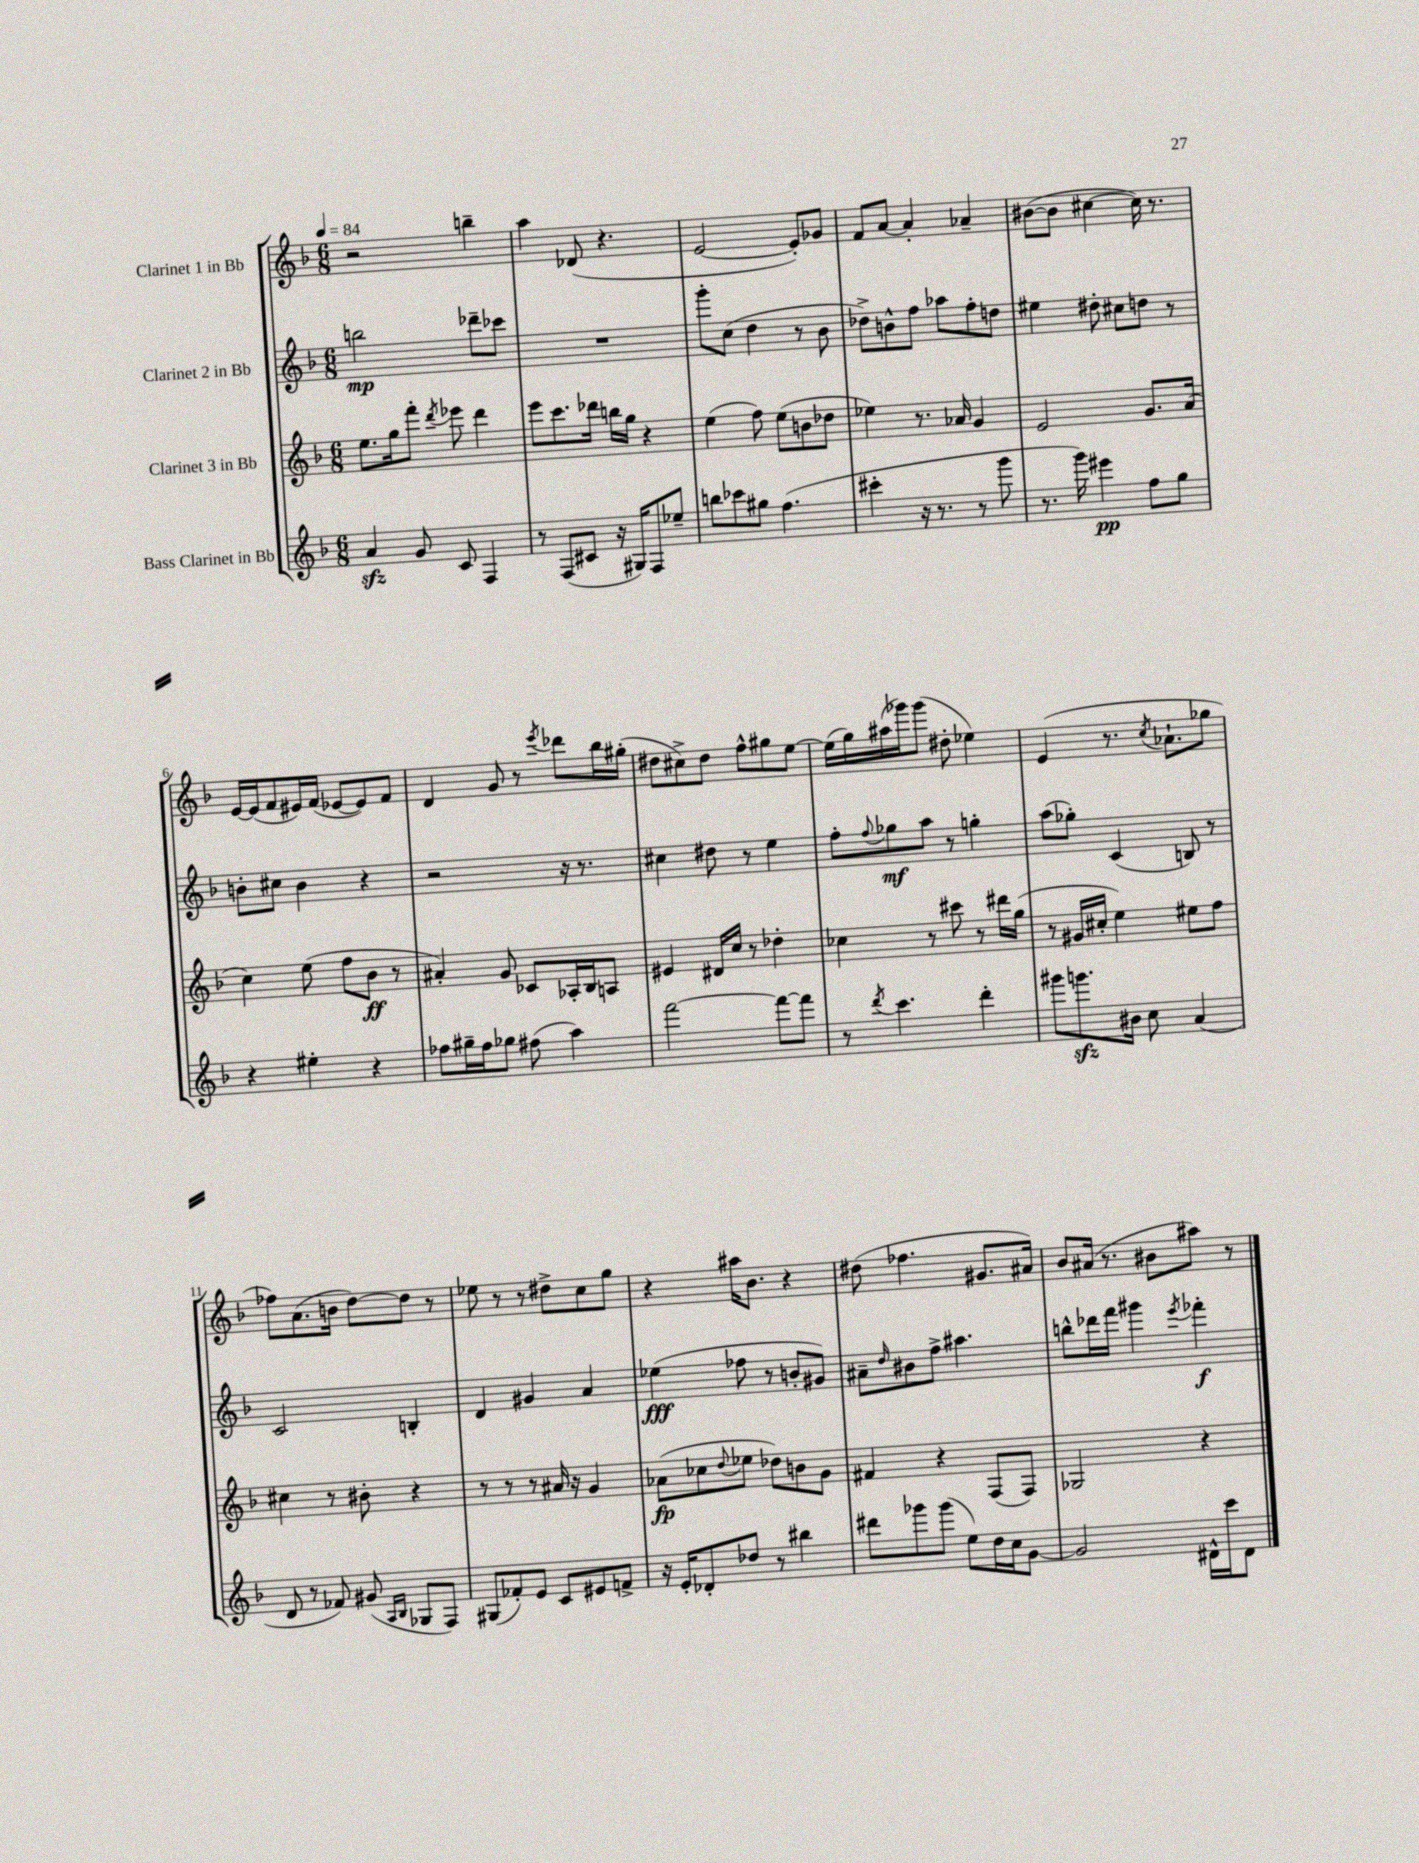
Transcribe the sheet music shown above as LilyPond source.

<<
\new StaffGroup <<
\new Staff = "s0" \with { instrumentName = "Clarinet 1 in Bb" } {
    \clef treble \key f \major \numericTimeSignature \time 6/8 \tempo 4 = 84
    r2 b''4-- |
    a''4 des'8( r4. |
    e'2~ e'8-.) ges'8 |
    f'8 a'8~ a'4-. aes'4-- |
    bis'8~( bis'8 cis''4~ cis''16) r8. |
    e'16~ e'16( f'8 eis'16) f'16( ees'8~ ees'8) f'8 |
    d'4 g'8 r8 \acciaccatura { e'''8 } des'''8 bes''16 gis''16-.( |
    dis''8 cis''8->) dis''8 f''8-^ gis''8 e''8~ |
    e''16( g''16) ais''16( ges'''16) ges'''8( dis''8-. ees''4) |
    e'4( r8. \acciaccatura { c''8 } aes'8.-! ges''8 |
    fes''8) a'8.( b'16 d''8~) d''8 r8 |
    ees''8 r8 r8 dis''8-> c''8 g''8 |
    r4 ais''16 bes'8. r4 |
    dis''8( fes''4. gis'8. ais'16) |
    bes'8 ais'16( r8. bis'8 ais''8) r8 \bar "|." |
}
\new Staff = "s1" \with { instrumentName = "Clarinet 2 in Bb" } {
    \clef treble \key f \major \numericTimeSignature \time 6/8
    b''2\mp des'''8-- ces'''8 |
    R2. |
    g'''8-. c''8( d''4 r8 bes'8 |
    des''8->) b'8-^ f''8 aes''8 f''8-. d''8 |
    eis''4 dis''8-. cis''8 d''8 r8 |
    b'8-. cis''8 b'4 r4 |
    r2 r16 r8. |
    cis''4 dis''8 r8 e''4 |
    f''8-. \appoggiatura { f''8 } ges''8\mf a''8 r8 g''4-. |
    a''8( ges''8-.) c'4( b8) r8 |
    c'2 b4-. |
    d'4 gis'4 a'4 |
    ees''4\fff( fes''8 r8 b'8-. gis'8) |
    ais'8-- \grace { d''16 } bis'8 f''8-> ais''4. |
    b''8-^ des'''16 f'''16 gis'''4 \acciaccatura { e'''8 } fes'''4-.\f \bar "|." |
}
\new Staff = "s2" \with { instrumentName = "Clarinet 3 in Bb" } {
    \clef treble \key f \major \numericTimeSignature \time 6/8
    e''8. g''16 f'''8-. \acciaccatura { d'''8 } ees'''8 d'''4 |
    e'''8 c'''8. des'''16 b''16 g''16 r4 |
    e''4( f''8) e''8( b'8 des''8 |
    ees''4) r8. aes'16 g'4 |
    e'2 g'8. a'16( |
    c''4) e''8( f''8 bes'8\ff r8 |
    ais'4-.) g'8 ces'8 aes16-. bes16 a8 |
    eis'4 dis'16 c''16 r8 des''4-. |
    ces''4 r8 cis'''8 r8 dis'''16 g''16( |
    r8 gis'16 cis''16-. e''4) eis''8 f''8 |
    cis''4 r8 bis'8-. r4 |
    r8 r8 r8 ais'16 r16 g'4 |
    aes'8\fp( ces''8 \appoggiatura { d''8 } ees''8 des''8) b'8 g'8 |
    fis'4 r4 f8( f8) |
    ges2 r4 \bar "|." |
}
\new Staff = "s3" \with { instrumentName = "Bass Clarinet in Bb" } {
    \clef treble \key f \major \numericTimeSignature \time 6/8
    a'4\sfz g'8 c'8 f4 |
    r8 f8( cis'8 r16 gis16) f8 ees''8-- |
    b''8 ces'''8 gis''8 f''4.( |
    cis'''4-. r16 r8. r8 g'''8 |
    r8. g'''16) eis'''4\pp f''8 g''8 |
    r4 eis''4-. r4 |
    fes''8 gis''16-- fes''16 ges''8 fis''8( a''4) |
    f'''2~ f'''8~ f'''8 |
    r8 \acciaccatura { d'''8 } c'''4. d'''4-. |
    gis'''8 g'''8.\sfz bis'16 c''8 a'4( |
    d'8 r8 fes'8) gis'8( \grace { a16 bes16 } ges8 f8) |
    gis8( fes'8-.) e'8 c'8 eis'8 f'8-> |
    r16 e'16-. des'8-. des''8 r8 bis''4 |
    dis'''8 ges'''8 ges'''8( e''8) d''16 c''16 g'8~ |
    g'2 dis'16-^ c'''16 dis'8 \bar "|." |
}
>>
>>
